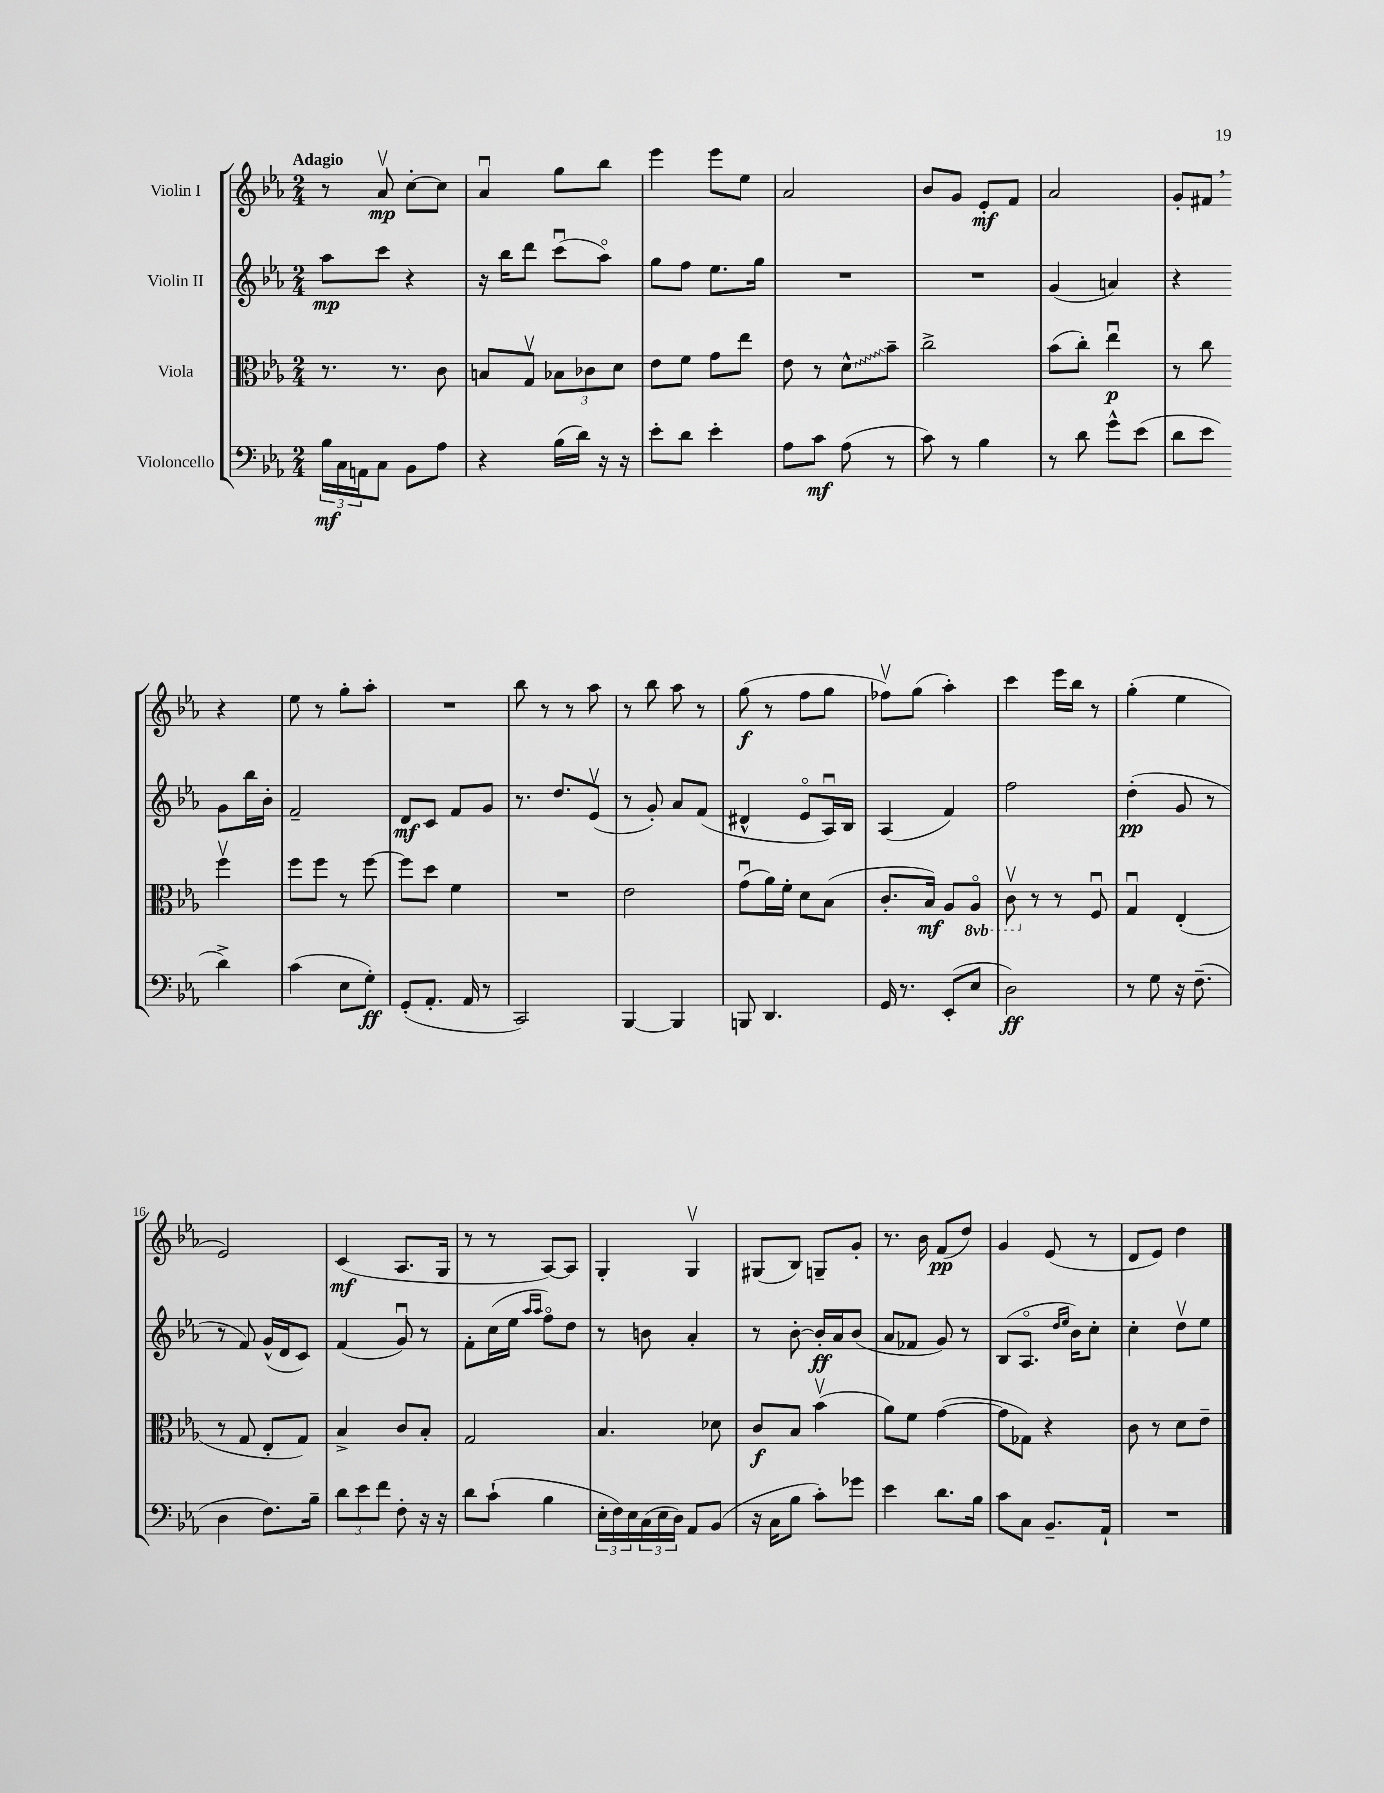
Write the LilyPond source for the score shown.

<<
\new StaffGroup <<
\new Staff = "s0" \with { instrumentName = "Violin I" } {
    \clef treble \key ees \major \numericTimeSignature \time 2/4 \tempo "Adagio"
    r8 aes'8\upbow\mp c''8~-. c''8 |
    aes'4\downbow g''8 bes''8 |
    ees'''4 ees'''8 ees''8 |
    aes'2 |
    bes'8 g'8 ees'8-.\mf f'8 |
    aes'2 |
    g'8-. fis'8 \breathe r4 |
    ees''8 r8 g''8-. aes''8-. |
    R2 |
    bes''8 r8 r8 aes''8 |
    r8 bes''8 aes''8 r8 |
    g''8\f( r8 f''8 g''8 |
    fes''8\upbow) g''8( aes''4-.) |
    c'''4 ees'''16 bes''16 r8 |
    g''4-.( ees''4 |
    ees'2) |
    c'4\mf( aes8. g16 |
    r8 r8 aes8~) aes8 |
    g4-. g4\upbow |
    gis8( bes8) g8-- g'8-. |
    r8. bes'16 f'8\pp( d''8) |
    g'4 ees'8( r8 |
    d'8 ees'8) d''4 \bar "|." |
}
\new Staff = "s1" \with { instrumentName = "Violin II" } {
    \clef treble \key ees \major \numericTimeSignature \time 2/4
    aes''8\mp c'''8 r4 |
    r16 bes''16 d'''8 c'''8\downbow( aes''8\flageolet) |
    g''8 f''8 ees''8. g''16 |
    R2 |
    R2 |
    g'4( a'4) |
    r4 g'8 bes''16 bes'16-. |
    f'2-- |
    d'8\mf c'8 f'8 g'8 |
    r8. d''8. ees'8\upbow( |
    r8 g'8-.) aes'8 f'8( |
    dis'4-^ ees'8\flageolet aes16\downbow) bes16 |
    aes4( f'4) |
    f''2 |
    d''4-.\pp( g'8 r8 |
    r8 f'8) g'16-^( d'16 c'8) |
    f'4( g'8\downbow) r8 |
    f'8-. c''16( ees''16 \grace { aes''16 aes''16 } f''8\flageolet) d''8 |
    r8 b'8 aes'4-. |
    r8 bes'8~-. bes'16-.\ff aes'16 bes'8( |
    aes'8 fes'8 g'8) r8 |
    bes8( aes8.\flageolet \grace { d''16 ees''16 } bes'16) c''8-. |
    c''4-. d''8\upbow ees''8 \bar "|." |
}
\new Staff = "s2" \with { instrumentName = "Viola" } {
    \clef alto \key ees \major \numericTimeSignature \time 2/4 \set Staff.ottavationMarkups = #ottavation-simple-ordinals
    r8. r8. c'8 |
    b8 g8\upbow \tuplet 3/2 { bes8 ces'8 d'8 } |
    ees'8 f'8 g'8 ees''8 |
    ees'8 r8 \once \override Glissando.style = #'zigzag d'8-^\glissando bes'8-- |
    c''2-> |
    bes'8( c''8-.) ees''4\downbow\p |
    r8 c''8 f''4\upbow |
    f''8 f''8 r8 f''8~ |
    f''8 d''8 f'4 |
    R2 |
    ees'2 |
    g'8\downbow( aes'16) f'16-. d'8 bes8( |
    c'8.-. bes16\mf) aes8 \ottava #-1 aes,8\flageolet |
    c8\upbow \ottava #0 r8 r8 f8\downbow |
    g4\downbow ees4-.( |
    r8 g8 ees8-. g8) |
    bes4-> c'8 bes8-. |
    g2 |
    bes4. des'8 |
    c'8\f bes8 bes'4\upbow( |
    aes'8) f'8 g'4~( |
    g'8 ges8) r4 |
    c'8 r8 d'8 ees'8-- \bar "|." |
}
\new Staff = "s3" \with { instrumentName = "Violoncello" } {
    \clef bass \key ees \major \numericTimeSignature \time 2/4
    \tuplet 3/2 { bes16\mf c16 a,16 } c8 bes,8 aes8 |
    r4 bes16( d'16) r16 r16 |
    ees'8-. d'8 ees'4-. |
    aes8 c'8\mf aes8( r8 |
    c'8) r8 bes4 |
    r8 d'8 g'8-^ ees'8( |
    d'8 ees'8 d'4->) |
    c'4( ees8 g8-.\ff) |
    g,8-.( aes,8.-. aes,16 r8 |
    c,2) |
    bes,,4~ bes,,4 |
    b,,8 d,4. |
    g,16 r8. ees,8-.( ees8 |
    d2\ff) |
    r8 g8 r16 f8.--( |
    d4 f8.) bes16-- |
    \tuplet 3/2 { d'8 ees'8 f'8 } f8-. r16 r16 |
    d'8 c'8-!( bes4 |
    \tuplet 3/2 { ees16-. f16) ees16 } \tuplet 3/2 { c16( ees16 d16) } aes,8 bes,8( |
    r16 c16 bes8 c'8-.) ges'8 |
    ees'4 d'8. bes16 |
    c'8 c8 bes,8.-- aes,16-! |
    R2 \bar "|." |
}
>>
>>
